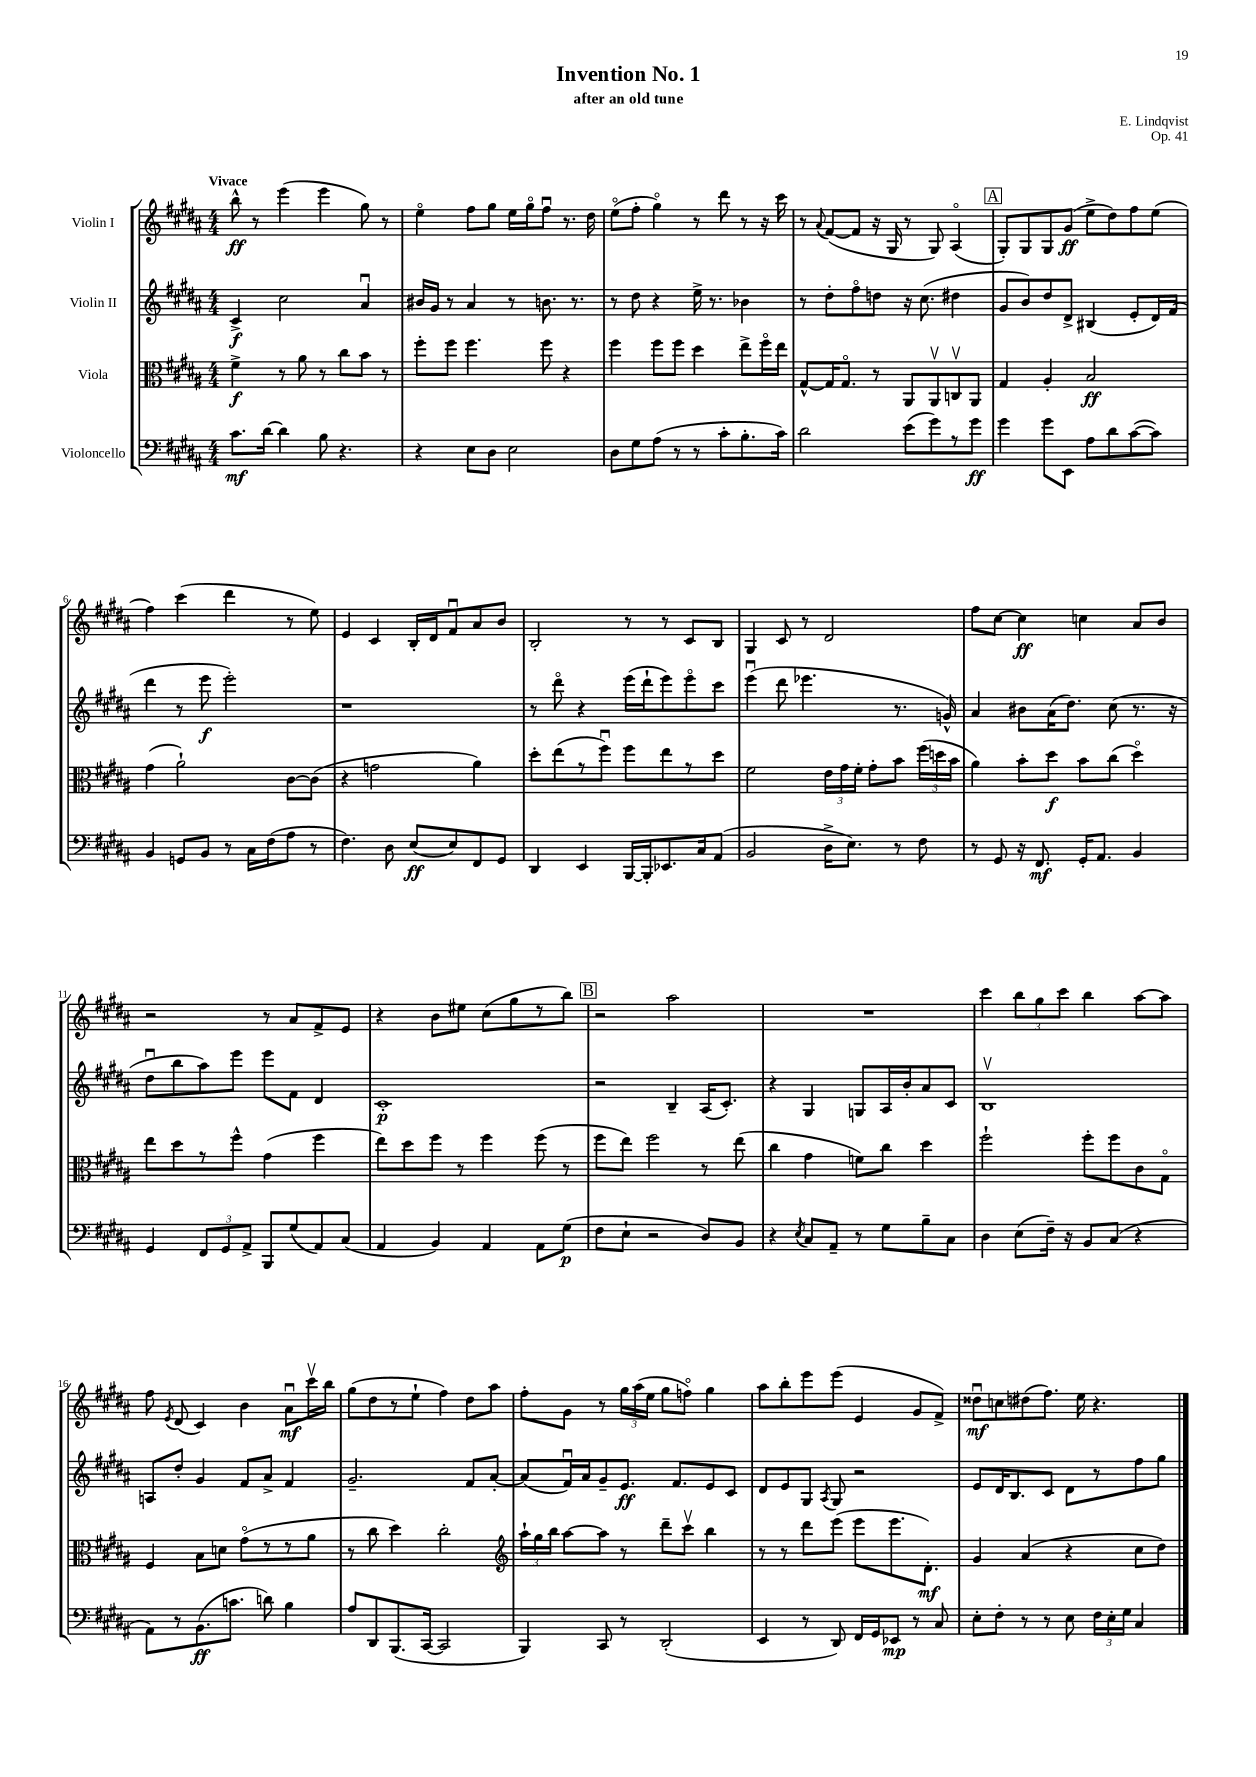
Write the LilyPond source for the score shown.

\header { title = "Invention No. 1" composer = "E. Lindqvist" subtitle = "after an old tune" opus = "Op. 41" }
<<
\new StaffGroup <<
\new Staff = "s0" \with { instrumentName = "Violin I" } {
    \clef treble \key b \major \numericTimeSignature \time 4/4 \tempo "Vivace"
    \autoBeamOff b''8-^\ff r8 e'''4( e'''4 gis''8) r8 |
    e''4\flageolet fis''8[ gis''8] e''16[ gis''16\flageolet fis''8]\downbow r8. dis''16 |
    e''8[\flageolet( fis''8]-. gis''4\flageolet) r8 dis'''8 r8 r16 cis'''16 |
    r8 \appoggiatura { ais'8 } fis'8[~( fis'8] r16 gis16 r8 gis8) ais4\flageolet( |
    \mark \markup { \box "A" } gis8[-.) gis8 gis8 gis'8]\ff( e''8[-> dis''8) fis''8 e''8]( |
    fis''4) cis'''4( dis'''4 r8 e''8) |
    e'4 cis'4 b16[-. dis'16 fis'8\downbow ais'8 b'8] |
    b2-. r8 r8 cis'8[ b8] |
    gis4 cis'8 r8 dis'2 |
    fis''8[ cis''8]~ cis''4\ff c''4 ais'8[ b'8] |
    r2 r8 ais'8[ fis'8-> e'8] |
    r4 b'8[ eis''8] cis''8[( gis''8 r8 b''8]) |
    \mark \markup { \box "B" } r2 ais''2 |
    R1 |
    cis'''4 \tuplet 3/2 { b''8[ gis''8 cis'''8] } b''4 ais''8[~ ais''8] |
    fis''8 \acciaccatura { e'8 } dis'8( cis'4) b'4 ais'8[\downbow\mf cis'''16\upbow b''16] |
    gis''8[( dis''8 r8 e''8]-! fis''4) dis''8[ ais''8] |
    fis''8[-. gis'8] r8 \tuplet 3/2 { gis''16[ ais''16( e''16] } gis''8[ f''8]\flageolet) gis''4 |
    ais''8[ b''8-. e'''8 e'''8]( e'4 gis'8[ fis'8]->) |
    disis''8[\downbow\mf c''8 dis''8( fis''8.]) e''16 r4. \bar "|." |
}
\new Staff = "s1" \with { instrumentName = "Violin II" } {
    \clef treble \key b \major \numericTimeSignature \time 4/4
    \autoBeamOff cis'4->\f cis''2 ais'4\downbow |
    bis'16[ gis'16] r8 ais'4 r8 b'8. r8. |
    r8 dis''8 r4 e''16-> r8. bes'4 |
    r8 dis''8[-. fis''8\flageolet d''8] r16 cis''8.( dis''4 |
    \mark \markup { \box "A" } gis'8[ b'8) dis''8 dis'8]-> bis4( e'8[-. dis'16) fis'16]( |
    dis'''4 r8 e'''8\f e'''2-.) |
    r1 |
    r8 dis'''8\flageolet r4 e'''16[( dis'''16-! e'''8) e'''8\flageolet cis'''8] |
    e'''4\downbow( dis'''8 ees'''4. r8. g'16-^) |
    ais'4 bis'8[ ais'16( dis''8.]) cis''8( r8. r16 |
    dis''8[\downbow b''8 ais''8) e'''8] e'''8[ fis'8] dis'4 |
    cis'1-.\p |
    \mark \markup { \box "B" } r2 b4-- ais16[( cis'8.]-.) |
    r4 gis4 g8[ ais16 b'16-. ais'8 cis'8] |
    b1\upbow |
    a8[ dis''8]-. gis'4 fis'8[ ais'8]-> fis'4 |
    gis'2.-- fis'8[ ais'8]~-. |
    ais'8[( fis'16\downbow) ais'16 gis'8-- e'8.]\ff fis'8.[ e'8 cis'8] |
    dis'8[ e'8 gis8] \acciaccatura { ais8 } gis8 r2 |
    e'8[ dis'16 b8. cis'8] dis'8[ r8 fis''8 gis''8] \bar "|." |
}
\new Staff = "s2" \with { instrumentName = "Viola" } {
    \clef alto \key b \major \numericTimeSignature \time 4/4
    \autoBeamOff fis'4->\f r8 ais'8 r8 cis''8[ b'8] r8 |
    fis''8[-. fis''8] fis''4. fis''8 r4 |
    fis''4 fis''8[ fis''8] dis''4 e''8[-> fis''16\flageolet e''16] |
    gis8[~-^ gis16 gis8.]\flageolet r8 ais,8[ ais,8\upbow c8\upbow ais,8] |
    \mark \markup { \box "A" } gis4 ais4-. b2\ff |
    gis'4( ais'2-!) cis'8[~ cis'8]( |
    r4 g'2 ais'4) |
    dis''8[-. e''8( r8 fis''8]\downbow) fis''8[ e''8 r8 dis''8] |
    fis'2 \tuplet 3/2 { e'16[ gis'16 fis'16]-. } gis'8[-. b'8] \tuplet 3/2 { fis''16[( d''16 b'16] } |
    ais'4) b'8[-. dis''8]\f b'8[ cis''8]( dis''4\flageolet) |
    e''8[ dis''8 r8 fis''8]-^ gis'4( fis''4 |
    e''8[) dis''8 fis''8] r8 fis''4 fis''8( r8 |
    \mark \markup { \box "B" } fis''8[ e''8]) fis''2 r8 e''8( |
    cis''4 gis'4 f'8[) cis''8] dis''4 |
    fis''2-! fis''8[-. fis''8 cis'8 gis8]\flageolet |
    fis4 b8[ d'8] gis'8[\flageolet( r8 r8 ais'8] |
    r8 cis''8 dis''4) cis''2-. |
    \clef treble \tuplet 3/2 { ais''16[-! gis''16 b''16] } ais''8[~ ais''8] r8 dis'''8[-- cis'''8]\upbow b''4 |
    r8 r8 dis'''8[ e'''8]( e'''8[ e'''8. dis'8.]-.\mf) |
    gis'4 ais'4( r4 cis''8[ dis''8]) \bar "|." |
}
\new Staff = "s3" \with { instrumentName = "Violoncello" } {
    \clef bass \key b \major \numericTimeSignature \time 4/4
    \autoBeamOff cis'8.[\mf dis'16]~ dis'4 b8 r4. |
    r4 e8[ dis8] e2 |
    dis8[ gis8 ais8]( r8 r8 cis'8[-. b8.-. cis'16]) |
    dis'2 e'8[( gis'8) r8 gis'8]\ff |
    \mark \markup { \box "A" } gis'4 gis'8[ e,8] ais8[ dis'8 cis'8~( cis'8]) |
    b,4 g,8[ b,8] r8 cis16[ fis16( ais8] r8 |
    fis4.) dis8 e8[\ff( e8) fis,8 gis,8] |
    dis,4 e,4 b,,16[~ b,,16-. ees,8. cis16 ais,8]( |
    b,2 dis16[-> e8.]) r8 fis8 |
    r8 gis,8 r16 fis,8.\mf gis,16[-. ais,8.] b,4 |
    gis,4 \tuplet 3/2 { fis,8[ gis,8 ais,8]-> } b,,8[ gis8( ais,8) cis8]( |
    ais,4 b,4) ais,4 ais,8[ gis8]\p( |
    \mark \markup { \box "B" } fis8[ e8]-! r2 dis8[) b,8] |
    r4 \acciaccatura { e8 } cis8[ ais,8]-- r8 gis8[ b8-- cis8] |
    dis4 e8[( fis16]--) r16 b,8[ cis8]( r4 |
    ais,8[) r8 b,8.\ff( c'8.] d'8) b4 |
    ais8[ dis,8 b,,8.( cis,16]~ cis,2 |
    b,,4) cis,8 r8 dis,2-.( |
    e,4 r8 dis,8) fis,16[ gis,16 ees,8]\mp r8 cis8 |
    e8[-. fis8]-. r8 r8 e8 \tuplet 3/2 { fis16[ e16-. gis16] } cis4 \bar "|." |
}
>>
>>
